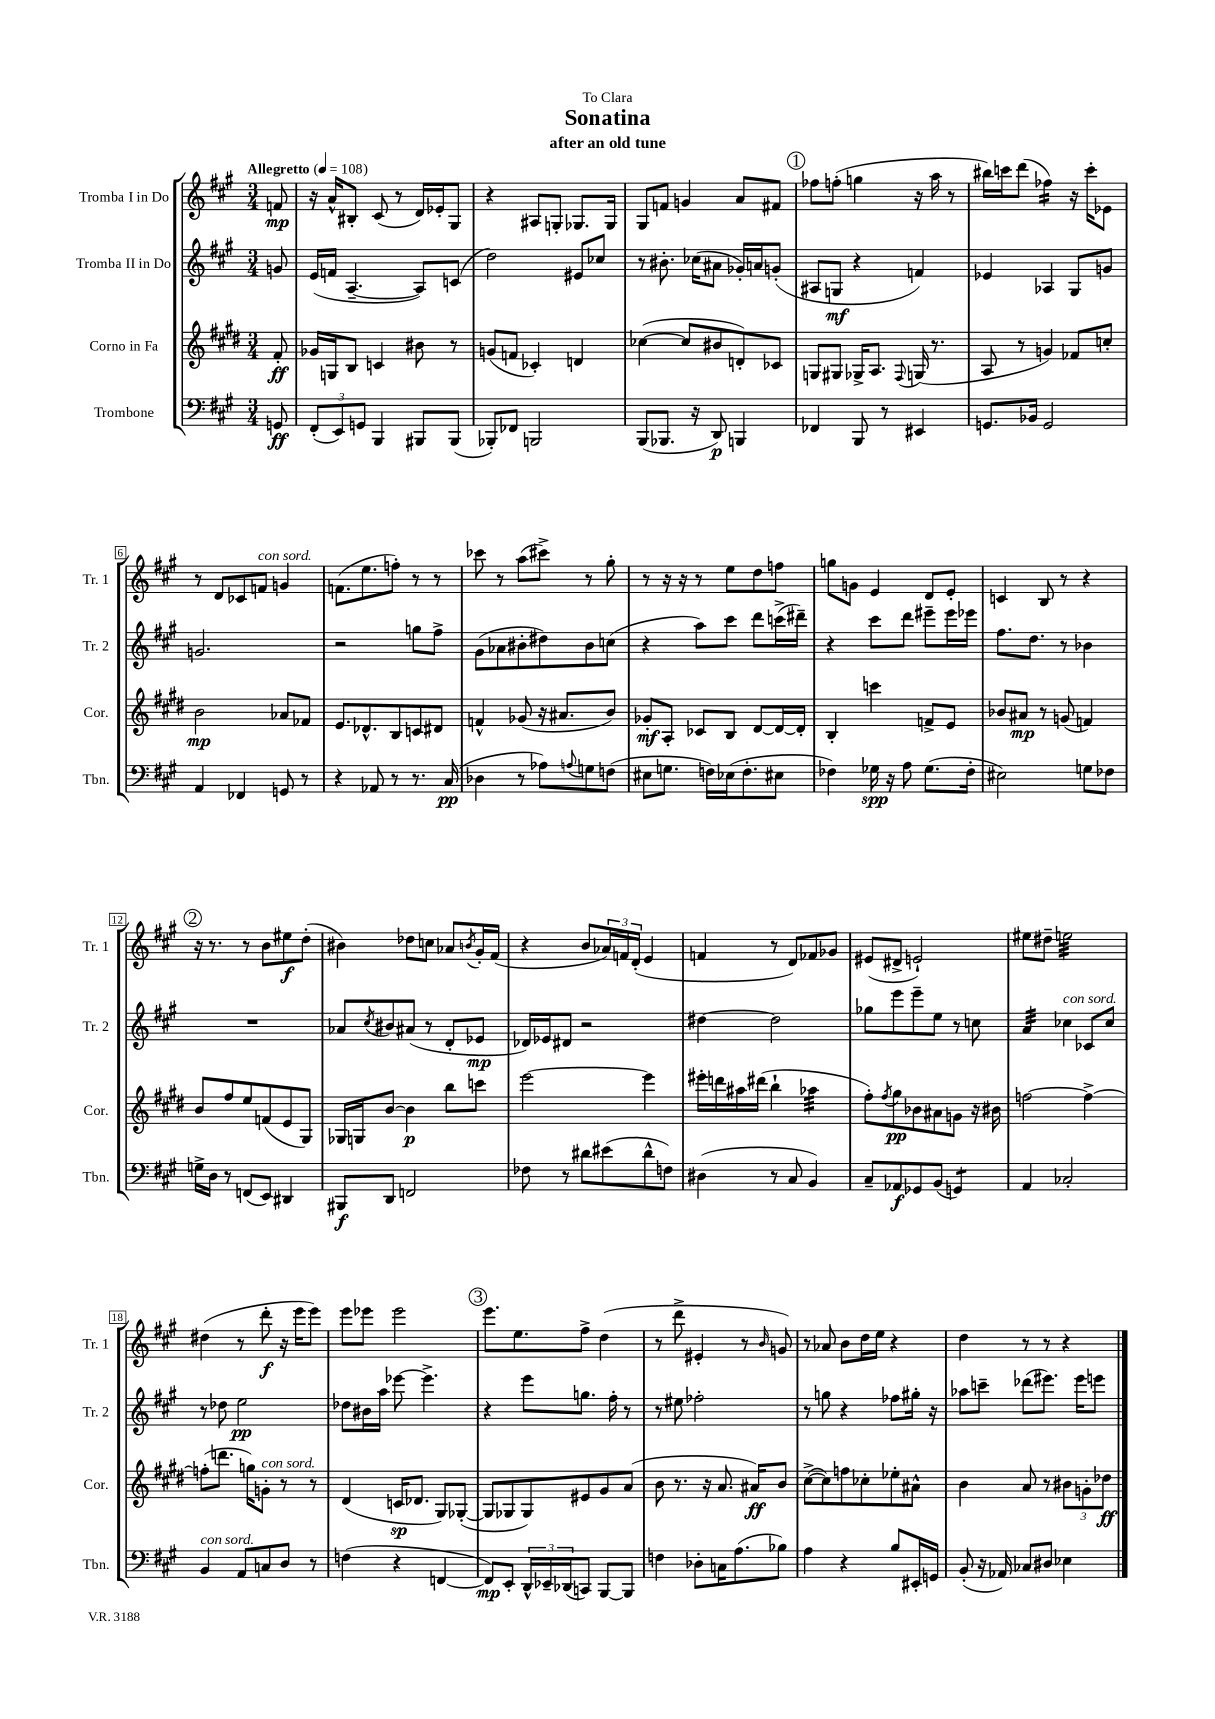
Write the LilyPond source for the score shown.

\header { title = "Sonatina" subtitle = "after an old tune" dedication = "To Clara" }
<<
\new StaffGroup <<
\new Staff = "s0" \with { instrumentName = "Tromba I in Do" shortInstrumentName = "Tr. 1" } {
    \clef treble \key a \major \numericTimeSignature \time 3/4 \partial 8 \tempo "Allegretto" 4 = 108
    f'8\mp |
    r16 a'16-^ bis8-. cis'8( r8 d'16) ees'16-. gis8 |
    r4 ais8 g8-. ges8. ges16 |
    gis8 f'8 g'4 a'8 fis'8 |
    \mark \markup { \circle "1" } fes''8 f''8-.( g''4 r16 a''16 r8 |
    bis''16) c'''16 d'''8( fes''4:16) r16 c'''16-. ees'8 |
    r8 d'8 ces'8 f'8^\markup { \italic "con sord." } g'4 |
    f'8.( e''8. f''8-.) r8 r8 |
    ces'''8 r8 a''8( cis'''8->) r8 gis''8-. |
    r8 r16 r16 r8 e''8 d''8 f''8 |
    g''8 g'8 e'4 d'8 e'8-. |
    c'4 b8 r8 r4 |
    \mark \markup { \circle "2" } r16 r8. r8 b'8 eis''8\f d''8-.( |
    bis'4) des''8 c''8 aes'8 \acciaccatura { b'8 } gis'16-. fis'16( |
    r4 b'8 \tuplet 3/2 { aes'16) f'16 d'16-.( } e'4 |
    f'4 r8 d'8) fes'8 ges'8 |
    eis'8( dis'8-> e'2-!) |
    eis''8 dis''8-- e''2:32 |
    dis''4( r8 d'''8-.\f r16 e'''16 e'''8) |
    e'''8 ees'''8 ees'''2 |
    \mark \markup { \circle "3" } e'''8. e''8. fis''8-> d''4( |
    r8 d'''8-> eis'4-. r8 \grace { b'16 } g'8) |
    r8 aes'8 b'8 d''16 e''16 r4 |
    d''4 r8 r8 r4 \bar "|." |
}
\new Staff = "s1" \with { instrumentName = "Tromba II in Do" shortInstrumentName = "Tr. 2" } {
    \clef treble \key a \major \numericTimeSignature \time 3/4 \partial 8
    g'8 |
    e'16( f'16 a4.~-- a8) c'8( |
    d''2) eis'8 ces''8 |
    r8 bis'8.-. ces''16( ais'8 ges'16-.) a'16 g'8-.( |
    \mark \markup { \circle "1" } ais8 g8\mf r4 f'4) |
    ees'4 aes4 gis8 g'8 |
    g'2. |
    r2 g''8 fis''8-> |
    gis'8( aes'8 bis'8-. dis''8) bis'8 c''8( |
    r4 a''8) cis'''8 d'''8 c'''16->( dis'''16--) |
    r4 cis'''8 d'''8 eis'''8-- eis'''16 ees'''16 |
    fis''8. d''8. r8 bes'4 |
    \mark \markup { \circle "2" } R2. |
    aes'8 \acciaccatura { cis''8 } bis'8 ais'8( r8 d'8-. ees'8\mp |
    des'16) ees'16 dis'8 r2 |
    dis''4~ dis''2 |
    ges''8 e'''8 e'''8-- e''8 r8 c''8 |
    a'4:32 ces''4^\markup { \italic "con sord." } ces'8 ces''8 |
    r8 des''8 e''2\pp |
    des''8 bis'16 a''16 ees'''8~ ees'''4.-> |
    \mark \markup { \circle "3" } r4 e'''8 g''8. fis''16-. r8 |
    r8 eis''8 fes''2-. |
    r8 g''8 r4 fes''8 gis''16-. r16 |
    aes''8 c'''8-- des'''8( eis'''8.) eis'''16 e'''8 \bar "|." |
}
\new Staff = "s2" \with { instrumentName = "Corno in Fa" shortInstrumentName = "Cor." } {
    \clef treble \key e \major \numericTimeSignature \time 3/4 \partial 8
    fis'8-.\ff |
    ges'16 g16 b8 c'4 bis'8 r8 |
    g'8( f'8 ces'4-.) d'4 |
    ces''4~( ces''8 bis'8 d'8-.) ces'8 |
    \mark \markup { \circle "1" } g8 gis8 ges16-> a8. \appoggiatura { fis8 } g16( r8. |
    a8 r8 g'4) fes'8 c''8-. |
    b'2\mp aes'8 fes'8 |
    e'8. des'8.-^ b8 c'8 dis'8 |
    f'4-^ ges'8( r16 ais'8. b'8) |
    ges'8-.\mf a8-. ces'8 b8 dis'8~ dis'16~ dis'16-. |
    b4-. c'''4 f'8-> e'8 |
    bes'8 ais'8\mp r8 g'8( f'4) |
    \mark \markup { \circle "2" } b'8 fis''8 e''8 f'8( e'8 gis8) |
    ges16 g16 b'8~ b'4\p b''8 c'''8 |
    e'''2~ e'''4 |
    eis'''16-. d'''16 ais''16 dis'''16( b''4-! aes''4:32 |
    fis''8-.) \acciaccatura { fis''8 } gis''8\pp bes'8 ais'8 g'8 r16 bis'16 |
    f''2~ f''4~-> |
    f''8-.( d'''8. g''16) g'8-.^\markup { \italic "con sord." } r8 r8 |
    dis'4( c'16\sp des'8. gis8) ges8~-.( |
    \mark \markup { \circle "3" } ges8 ges8 ges8) eis'8 gis'8 a'8( |
    b'8 r8. r16 a'8. ais'16\ff) b'8 |
    cis''8~->( cis''8) f''8 ces''8-. ees''8-. ais'8-^ |
    b'4 a'8 r8 \tuplet 3/2 { bis'8 g'8-. des''8\ff } \bar "|." |
}
\new Staff = "s3" \with { instrumentName = "Trombone" shortInstrumentName = "Tbn." } {
    \clef bass \key a \major \numericTimeSignature \time 3/4 \partial 8
    g,8\ff |
    \tuplet 3/2 { fis,8-.( e,8) g,8 } b,,4 bis,,8 bis,,8( |
    bes,,8-.) fes,8 b,,2 |
    b,,8( bes,,8. r16 d,8\p) b,,4 |
    \mark \markup { \circle "1" } fes,4 b,,8 r8 eis,4 |
    g,8. bes,16 g,2 |
    a,4 fes,4 g,8 r8 |
    r4 aes,8 r8 r8. cis16\pp( |
    des4 r8 aes8) \appoggiatura { a8 } g8 f8( |
    eis8 g8. f16) ees16( f8.-. eis8 |
    fes4) ges16\spp r16 a8 ges8.( fes16-. |
    eis2) g8 fes8 |
    \mark \markup { \circle "2" } g16-> d16 r8 f,8( e,8) dis,4 |
    bis,,8\f d,8 f,2 |
    fes8 r8 dis'8 eis'8( dis'8-^ f8) |
    dis4( r8 cis8 b,4) |
    cis8-- aes,8\f ges,8 b,8( g,4:8) |
    a,4 ces2-. |
    b,4^\markup { \italic "con sord." } a,8 c8 d8 r8 |
    f4( r4 f,4~ |
    \mark \markup { \circle "3" } f,8\mp) e,8-. \tuplet 3/2 { d,16-^ ees,16-- des,16( } c,8) b,,8~ b,,8 |
    f4 des8-. c16 a8.( bes8) |
    a4 r4 b8 eis,16-. g,16 |
    b,8-.( r16 aes,16) ces8 dis8 ees4 \bar "|." |
}
>>
>>
\layout { \context { \Score \override BarNumber.stencil = #(make-stencil-boxer 0.1 0.3 ly:text-interface::print) } }
